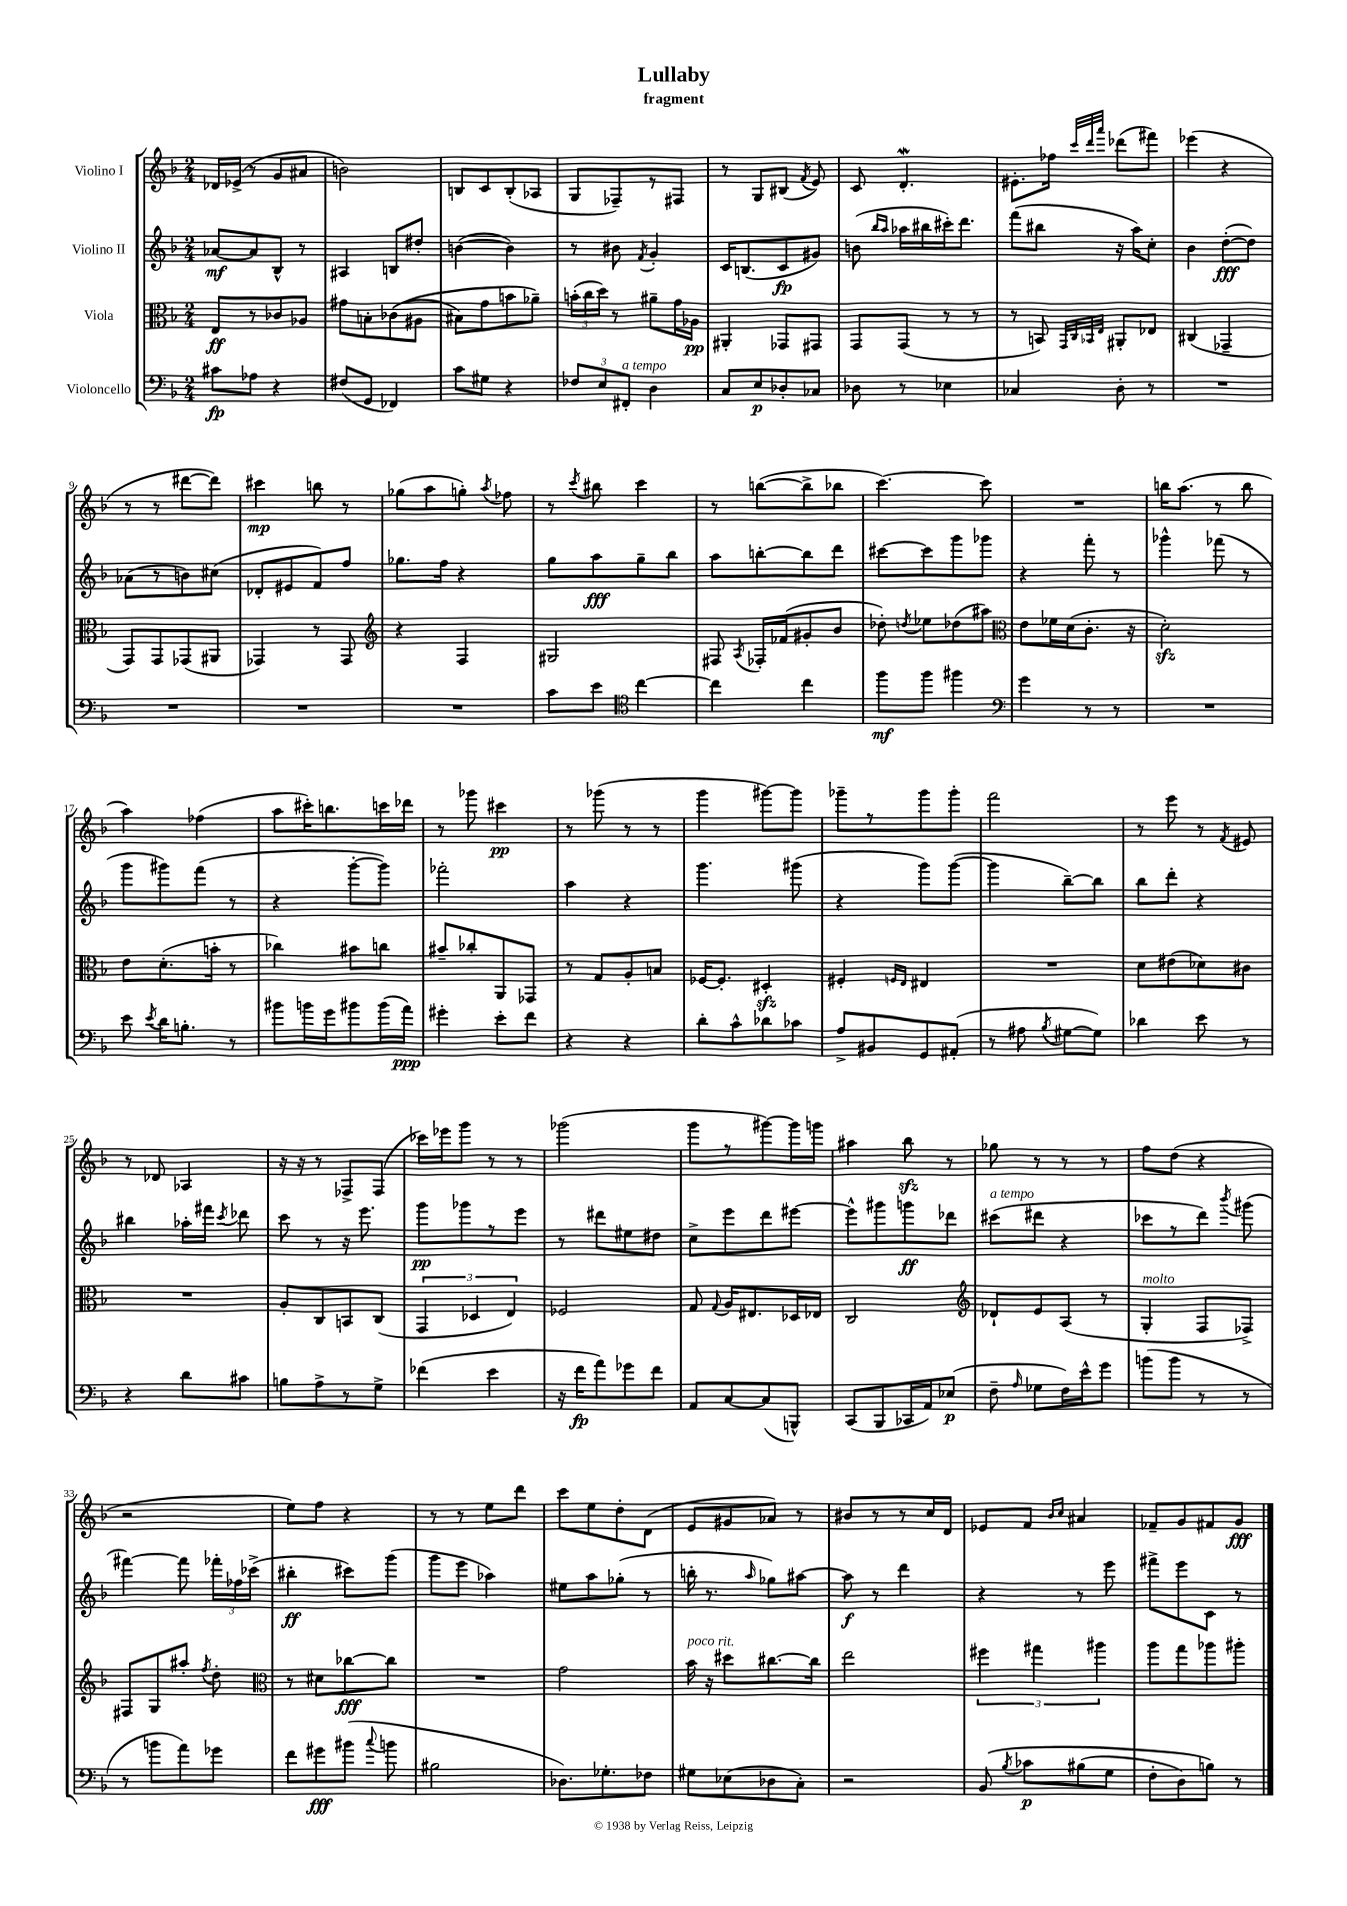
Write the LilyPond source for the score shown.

\header { title = "Lullaby" subtitle = "fragment" }
<<
\new StaffGroup <<
\new Staff = "s0" \with { instrumentName = "Violino I" } {
    \clef treble \key f \major \numericTimeSignature \time 2/4
    \autoBeamOff des'16[ ees'16]->( r8 g'8[ ais'8] |
    b'2) |
    b8[ c'8 b8-.( aes8] |
    g8[ fes8--) r8 fis8] |
    r8 g8[ bis8]( \acciaccatura { f'8 } e'8) |
    c'8 d'4.-.\mordent |
    eis'8.[-. fes''16] \grace { c'''32[ d'''32 a'''32] } des'''8[( fis'''8]) |
    ees'''4( r4 |
    r8 r8 dis'''8[~ dis'''8]) |
    cis'''4\mp b''8 r8 |
    ges''8[( a''8 g''8]-.) \acciaccatura { a''8 } fes''8 |
    r8 \acciaccatura { c'''8 } bis''8 c'''4 |
    r8 b''8[~( b''8-> bes''8] |
    c'''4.~) c'''8 |
    R2 |
    b''16[ a''8.]( r8 b''8 |
    a''4) fes''4( |
    a''8[ cis'''16-.) b''8. c'''16 des'''16] |
    r8 ges'''8 cis'''4\pp |
    r8 ges'''8( r8 r8 |
    g'''4 gis'''8[~) gis'''8] |
    ges'''8[-- r8 ges'''8 ges'''8]-. |
    f'''2 |
    r8 e'''8 r8 \acciaccatura { f'8 } eis'8 |
    r8 des'8 aes4 |
    r16 r16 r8 fes8[-> fes8]( |
    ces'''16[) ees'''16 g'''8] r8 r8 |
    ges'''2( |
    g'''8[ r8 gis'''8~) gis'''16 g'''16] |
    ais''4 bes''8\sfz r8 |
    ges''8 r8 r8 r8 |
    f''8[ d''8]( r4 |
    r2 |
    e''8[) f''8] r4 |
    r8 r8 e''8[ d'''8] |
    c'''8[ e''8 d''8-. d'8]( |
    e'8[ gis'8 aes'8]) r8 |
    bis'8[ r8 r8 c''16 d'16] |
    ees'8[ f'8] \grace { bes'16[ c''16] } ais'4 |
    fes'8[-- g'8 fis'8 g'8]\fff \bar "|." |
}
\new Staff = "s1" \with { instrumentName = "Violino II" } {
    \clef treble \key f \major \numericTimeSignature \time 2/4
    \autoBeamOff aes'8[~\mf aes'8 bes8]-^ r8 |
    ais4 b8[ dis''8]-. |
    b'4~( b'4) |
    r8 bis'8 \acciaccatura { f'8 } g'4-. |
    c'16[ b8.( c'8\fp gis'8]) |
    b'8( \grace { bes''16[ a''16] } aes''16[ bis''16 cis'''16-.) d'''8.] |
    f'''8[( bis''8] r16 a''16[) c''8]-. |
    bes'4 d''8[~-.\fff( d''8]) |
    aes'8[( r8 b'8) cis''8]( |
    des'8[-. eis'8 f'8) f''8] |
    ges''8.[ f''16] r4 |
    g''8[ a''8\fff g''8-- bes''8] |
    a''8[ b''8~-. b''8 d'''8] |
    cis'''8[~ cis'''8 g'''8 ges'''8] |
    r4 f'''8-. r8 |
    ges'''4-^ fes'''8( r8 |
    g'''8[ gis'''8) f'''8]( r8 |
    r4 g'''8[~-. g'''8]) |
    fes'''2-. |
    a''4 r4 |
    g'''4. gis'''8( |
    r4 g'''8[) g'''8]~( |
    g'''4 bes''8[~--) bes''8] |
    bes''8[ d'''8]-. r4 |
    bis''4 aes''16[-. fis'''16] \acciaccatura { c'''8 } des'''8 |
    c'''8 r8 r16 e'''8. |
    g'''8[\pp ges'''8 r8 e'''8] |
    r8 dis'''8[ eis''8 dis''8] |
    c''8[-> e'''8 d'''8 eis'''8]~ |
    eis'''8[-^ gis'''8 g'''8\ff des'''8] |
    cis'''8[^\markup { \italic "a tempo" }( dis'''8] r4 |
    ces'''8[ r8 d'''8]) \acciaccatura { bes'''8 } gis'''8( |
    fis'''4~) fis'''8 \tuplet 3/2 { fes'''16[-. fes''16 ces'''16]->( } |
    bis''4-.\ff cis'''8[) g'''8]( |
    g'''8[ e'''8] aes''4) |
    eis''8[ a''8 ges''8]-.( r8 |
    b''16-. r8. \grace { a''16 } ges''8[) ais''8]~ |
    ais''8\f r8 d'''4 |
    r4 r8 e'''8 |
    fis'''8[-> e'''8 c'8] r8 \bar "|." |
}
\new Staff = "s2" \with { instrumentName = "Viola" } {
    \clef alto \key f \major \numericTimeSignature \time 2/4
    \autoBeamOff e8[\ff r8 ces'8 aes8] |
    gis'8[ b8-. ces'8(\( ais8] |
    bis8[) g'8 b'8 aes'8]--\) |
    \tuplet 3/2 { b'16[-.( c''16 d''16]) } r8 ais'8[-- g'16 aes16]\pp |
    ais,4-. ges,8[ gis,8] |
    g,8[ g,8]( r8 r8 |
    r8 b,8) \grace { g,32[ c32 bes,32 e32] } ais,8[-. ees8] |
    cis4( ges,4-- |
    g,8[) g,8 ges,8( ais,8] |
    ges,4) r8 ges,8 |
    \clef treble r4 f4 |
    gis2 |
    fis8 \acciaccatura { a8 } fes16[-. fes'16( gis'8-. bes'8] |
    des''8-.) \acciaccatura { d''8 } ees''8[ des''8( ais''8]) |
    \clef alto e'8[ fes'16 d'16( c'8.]-. r16 |
    d'2-.\sfz) |
    e'8[ d'8.-.( b'16]-. r8 |
    ces''4) bis'8[ c''8] |
    bis'8[-- ces''8-. a,8 ges,8] |
    r8 g8[ a8-. b8] |
    fes16[~ fes8.]-. dis4-.\sfz |
    fis4-. \grace { f16[ e16] } eis4 |
    R2 |
    d'8[ eis'8( des'8) cis'8] |
    R2 |
    a8[-. c8 b,8 c8]( |
    \tuplet 3/2 { g,4 des4 e4) } |
    fes2 |
    g8 \appoggiatura { g8 } a16[ eis8. des16 ees16] |
    c2 |
    \clef treble des'8[-! e'8 a8]( r8 |
    g4-.^\markup { \italic "molto" } f8[ fes8]->) |
    fis8[ g8 ais''8]-. \acciaccatura { f''8 } d''8-. |
    \clef alto r8 dis'8[ ces''8~\fff ces''8] |
    R2 |
    g'2 |
    bes'16^\markup { \italic "poco rit." } r16 dis''8[ cis''8.~ cis''16] |
    e''2 |
    \tuplet 3/2 { fis''4 gis''4 ais''4 } |
    a''8[ g''8 aes''8 ais''8]-. \bar "|." |
}
\new Staff = "s3" \with { instrumentName = "Violoncello" } {
    \clef bass \key f \major \numericTimeSignature \time 2/4
    \autoBeamOff cis'8[\fp aes8] r4 |
    fis8[( g,8] fes,4) |
    c'8[ gis8] r4 |
    \tuplet 3/2 { fes8[ e8 fis,8]-.^\markup { \italic "a tempo" } } d4 |
    c8[ e8\p des8-. ces8] |
    des8 r8 ees4 |
    ces4 d8-. r8 |
    R2 |
    R2 |
    R2 |
    R2 |
    c'8[ e'8] \clef tenor c''4~ |
    c''4 c''4 |
    f''8[\mf f''8] fis''4 |
    \clef bass g'4 r8 r8 |
    R2 |
    e'8 \acciaccatura { e'8 } d'16[ b8.]-. r8 |
    bis'8[ b'16 g'16 bis'8 bis'16( a'16]\ppp) |
    gis'4-. e'8[-. f'8] |
    r4 r4 |
    d'8[-. c'8-^ des'8 ces'8] |
    a8[-> bis,8 g,8 ais,8]-.( |
    r8 ais8 \acciaccatura { bes8 } gis8[~ gis8]) |
    des'4 e'8 r8 |
    r4 d'8[ cis'8] |
    b8[ a8-> r8 g8]-> |
    fes'4( e'4 |
    r16 f'16[\fp a'8) ges'8 f'8] |
    a,8[ c8~ c8( b,,8]-^) |
    c,8[( bes,,8 ces,16 a,16) ees8]\p( |
    f8-- \grace { a16 } ges8[ f16) e'16-^ g'8] |
    b'8[( b'8] r8 r8 |
    r8 b'8[ a'8) ges'8] |
    f'8[ gis'8\fff bis'8]( \appoggiatura { c''8 } b'8 |
    bis2 |
    des8.[) ges8.-. fes8] |
    gis8[ ees8( des8 c8]-.) |
    r2 |
    bes,8\( \acciaccatura { bes8 } ces'8[\p bis8( g8] |
    f8[-. d8) b8]\) r8 \bar "|." |
}
>>
>>
